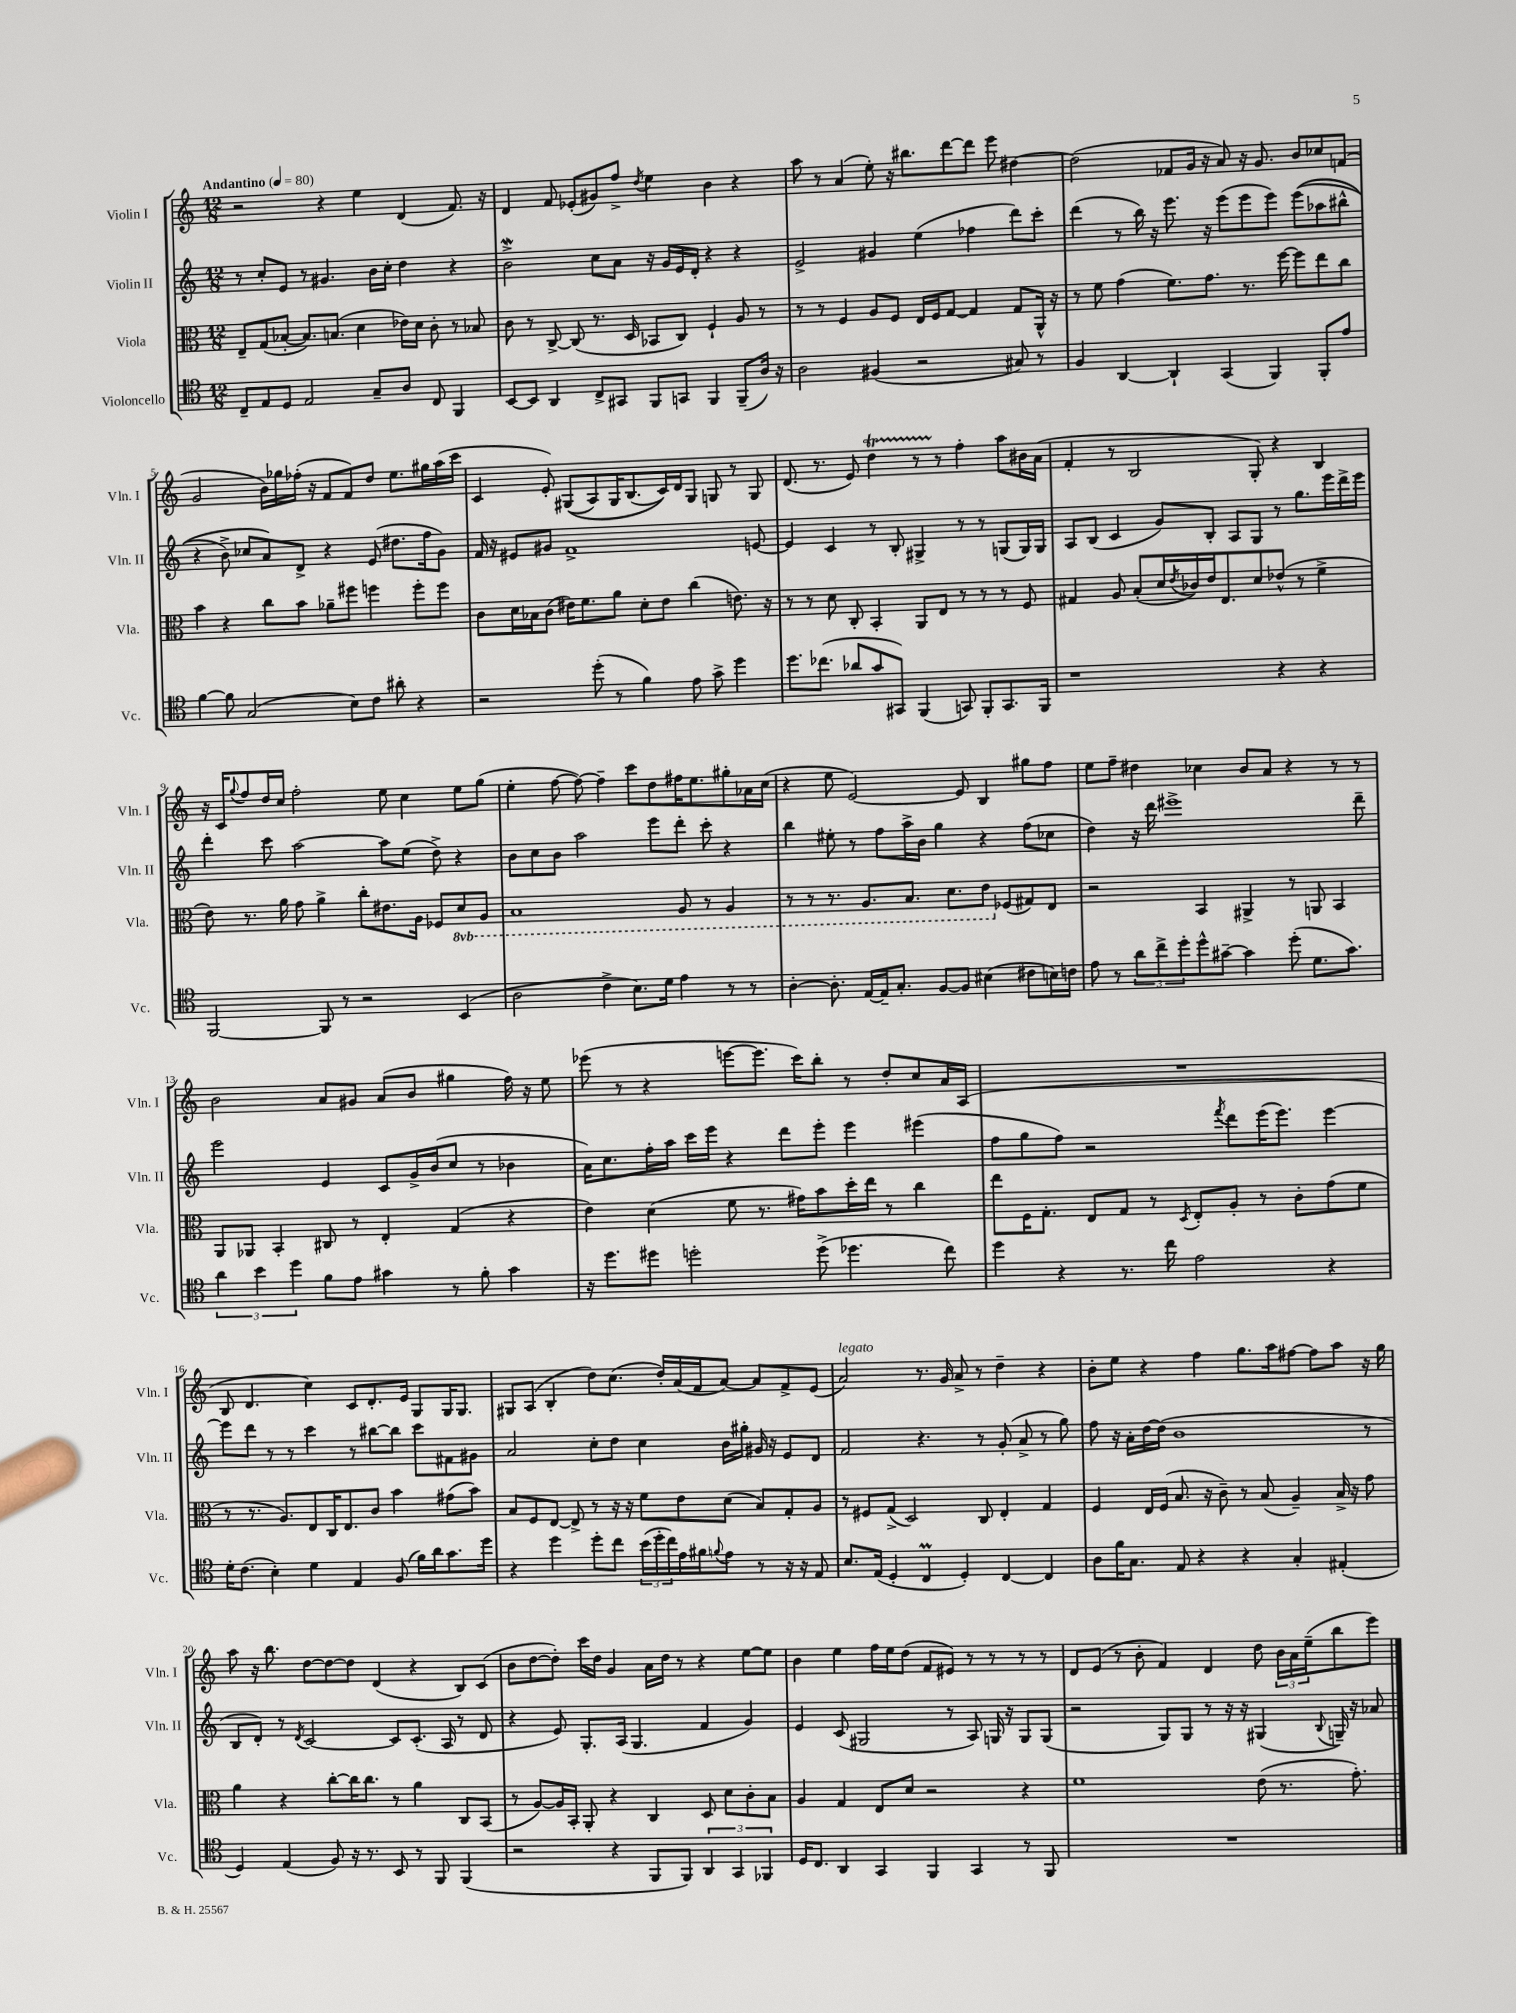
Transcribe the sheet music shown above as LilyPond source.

<<
\new StaffGroup <<
\new Staff = "s0" \with { instrumentName = "Violin I" shortInstrumentName = "Vln. I" } {
    \clef treble \key c \major \numericTimeSignature \time 12/8 \tempo "Andantino" 4 = 80
    r2 r4 e''4 d'4( f'8.) r16 |
    d'4 f'8 ees'8-.( gis'8) f''8-> \acciaccatura { d''8 } e''4 b'4 r4 |
    a''8 r8 a'4( e''8-.) r16 bis''8. d'''8~ d'''8 e'''8 dis''4~ |
    dis''2( fes'8 g'16 r16 a'8) r16 g'8. b'8 ces''8 f'8( |
    g'2 b'16) ges''16 fes''16-.( r16 f'8 f'8) d''8 e''8. gis''16 a''16( c'''16 |
    c'4 e'8-.) gis8(\( a8) gis16 b8.( c'16)\) d'16 gis8 g8 r8 g8 |
    d'8.( r8. e'8) d''4\startTrillSpan r8 r8\stopTrillSpan f''4-. a''8 bis'16 a'16( |
    f'4-. r8 b2 g8-.) r4 b4 |
    r16 c'16 \appoggiatura { g''8 } f''8 d''16 c''16 f''2-. e''8 c''4 e''8 g''8( |
    e''4-. f''8~ f''8~) f''4-- c'''8 d''8 fis''16 e''8. gis''8-. aes'16 c''16( |
    r4 e''8 e'2~) e'8 b4 gis''8 f''8 |
    e''8 f''8-- dis''4 ces''4 b'8 a'8 r4 r8 r8 |
    b'2 a'8 gis'8 a'8( b'8 gis''4 f''16) r16 e''8 |
    ees'''8( r8 r4 e'''8~ e'''8. c'''16) b''8-. r8 d''8-. c''8 a'16 a16( |
    R1. |
    b8 d'4. c''4) c'8 d'8.-. e'16 g8 g16 g8. |
    gis8 a8( b4-. d''8) c''8.( d''16-.) a'16( f'16 a'8~) a'8 f'8-> e'8( |
    a'2^\markup { \italic "legato" }) r8. g'16 a'8-> r8 d''4-- r4 |
    b'8-. e''8 r4 f''4 g''8. a''16 fis''8~ fis''8 a''8 r16 g''16 |
    a''8 r16 b''8. d''8~ d''8~ d''8 d'4( r4 b8) c'8( |
    b'8 d''8~ d''8-.) c'''16 d''16 g'4 a'16 d''16 r8 r4 e''8~ e''8 |
    b'4 e''4 f''16 e''16 d''8( f'8 eis'8) r8 r8 r8 r8 |
    d'8 e'8( r8 b'8-. f'4) d'4 d''8 \tuplet 3/2 { b'16 a'16 e''16--( } b''8 e'''8) \bar "|." |
}
\new Staff = "s1" \with { instrumentName = "Violin II" shortInstrumentName = "Vln. II" } {
    \clef treble \key c \major \numericTimeSignature \time 12/8
    r8 c''8-. e'8 r8 gis'4. b'16 c''16-. d''4 r4 |
    b'2->\mordent c''8 a'8 r16 g'16 e'16 d'16-. r4 r4 |
    e'2-> gis'4 e''4( fes''4 d'''8) c'''8-. |
    d'''4( r8 b''16) r16 e'''8. r16 e'''8( e'''8 e'''8) e'''8(\( aes''8 bis''8-^ |
    r4 b'8->) ces''8 a'8\) d'8-> r4 e'8( dis''8. f''16 g'8) |
    f'16 r16 eis'8 gis'8 f'1-> e'8~ |
    e'4 c'4 r8 b8-. gis4-> r8 r8 g8( g16) g16 |
    a8 b8( c'4 g'8) b8-. a8 g8 r8 g''8. e'''16 d'''16-> e'''16 |
    d'''4-. c'''8 a''2~ a''8 e''8( d''8->) r4 |
    b'8 c''8 b'8 a''2 e'''8 d'''8-. c'''8-. r4 |
    b''4 eis''8-. r8 f''8 a''16-> b'16 g''4 r4 f''8( ces''8 |
    d''4) r16 d'''16 eis'''1-> d'''8-- |
    e'''2 e'4 c'8 g'16-> b'16( c''8 r8 bes'4 |
    a'16) c''8. f''16-. a''16 c'''16 e'''16 r4 d'''8 e'''8-. e'''4 eis'''4( |
    f''8 g''8 f''8) r2 \acciaccatura { f'''8 } d'''8 e'''16( e'''8.) e'''4~ |
    e'''8 d'''8 r8 r8 c'''4 r8 bis''8~ bis''8 c'''8 fis'8 gis'8 |
    a'2 c''8-. d''8 c''4 b'16 gis''16-. gis'16 r16 e'8 d'8 |
    f'2 r4. r8 g'8-.( a'8-> r8 g''8) |
    f''8 r16 a'16-. d''16~ d''16( b'1 r8 |
    b8 d'8-.) r8 \acciaccatura { d'8 } c'2~ c'8 c'8.-.( a16 r8 d'8 |
    r4 e'8) g8.-. a16( g4. f'4 g'4) |
    e'4 c'8( gis2 r8 a8) g16 r16 g8 g8( |
    r2 g8) g8 r8 r16 r16 gis4( \appoggiatura { b8 } g16--) r16 aes'8 \bar "|." |
}
\new Staff = "s2" \with { instrumentName = "Viola" shortInstrumentName = "Vla." } {
    \clef alto \key c \major \numericTimeSignature \time 12/8 \set Staff.ottavationMarkups = #ottavation-simple-ordinals
    e8-- g8( bes8~-. bes8.) b8.( d'4 ees'16) d'16 c'8-. r8 bes8 |
    c'8 r8 c8~-> c8( r8. d16 bes,8 c8) f4-! a8 r8 |
    r8 r8 f4 a8 f8 e16 f16 g8~ g4 g8 a,16-^ r16 |
    r8 f'8 g'4( f'8.) g'8. r8. f''16~ f''8 e''8 c''8 |
    b'4 r4 c''8 b'8 aes'8-- fis''8 f''4 f''8-. f''8 |
    c'8 d'16 bes16 c'8( eis'16) f'8. a'8 d'8-. eis'8 c''4( e'8.) r16 |
    r8 r8 d'8 c8-. b,4-. a,8 e8 r8 r8 r8 f8 |
    gis4 a8 b8-.( d'16 \acciaccatura { e'8 } ces'16) e'16 e8. d'8 ees'8-^( r8 f'4-> |
    e'8) r8. a'16 g'8 a'4-> c''8-. eis'8. a16 fes8 \ottava #-1 d8 a,8 |
    b,1 a,8 r8 a,4 |
    r8 r8 r8. a,8. b,8. d8. e8 \ottava #0 fes8( gis8) e8 |
    r2 b,4 ais,4-> r8 a,8 b,4 |
    a,8 aes,8 b,4-. cis8 r8 e4-. g4( r4 |
    e'4) d'4( f'8 r8. gis'16) b'8 d''16-. e''16 r8 c''4 |
    e''8 f16 g8.-. e8 g8 r8 \acciaccatura { d8 } e8-. a8-. r8 c'8-. g'8( f'8 |
    r8 r8. a8.) e8 c16 e8. c'8 b'4 gis'8( b'8) |
    b8 f8 e8~ e8-> r8 r16 r16 f'8 e'8 d'8( b8) g8-. a8 |
    r8 fis8 g8->( d2) c8 e4-. g4 |
    f4 e16 f16( b8. r16 c'8--) r8 b8( a4--) b16-> r16 g'8 |
    a'4 r4 c''8~-. c''16 c''8. r8 a'4 c8 b,8( |
    r8 a8~) a16 b,16-. a,8-. r4 c4 d8 d'8 c'8-. b8 |
    a4 g4 e8 d'8 r2 r4 |
    f'1 e'8( r8. g'8.-.) \bar "|." |
}
\new Staff = "s3" \with { instrumentName = "Violoncello" shortInstrumentName = "Vc." } {
    \clef tenor \key c \major \numericTimeSignature \time 12/8
    c8-- e8 d8 e2 g8-- a8 c8 f,4 |
    b,8~ b,8 a,4 c8-> gis,8 f,8 g,8 f,4 f,8--( a16) r16 |
    a2 fis4( r2 gis8) r8 |
    f4 a,4~ a,4-! g,4( f,4) f,8-. e'8 |
    f'4~ f'8 g2( b8) c'8 ais'8-. r4 |
    r2 d''8-.( r8 f'4) e'8 g'8-> d''4 |
    d''8. ces''8.( aes'8 g'8 gis,8) f,4( g,8) f,8-. g,8. f,16 |
    r1 r4 r4 |
    f,2~ f,8 r8 r2 b,4( |
    a2 c'4-> b8.) d'16 e'4 r8 r8 |
    a4~-. a8.-. e16~ e16-- g8.-. f8~ f8 bis4( cis'8 b16) c'16 |
    e'8 r8 \tuplet 3/2 { a'8 c''8-> d''8-. } d''8-^ gis'8~-- gis'4 d''8-.( d'8. gis'8.) |
    \tuplet 3/2 { a'4 b'4 d''4 } f'8 e'8 gis'4 r8 f'8-. gis'4 |
    r16 d''8. dis''8 d''2-. d''8->( des''4. c''8) |
    d''4 r4 r8. c''16 e'2 r4 |
    d'16-. c'8.( b4-.) d'4 e4 f8( f'16) a'16 g'8. d''16 |
    r4 d''4 d''8-. c''8 \tuplet 3/2 { b'16( d''16-. c''16) } e'16 fis'16 \appoggiatura { f'8 } e'8 r8 r16 r16 e8 |
    b8. e16( d4-. c4\prall d4-.) c4~ c4 |
    a8 f'16 g8. e8 r4 r4 g4-. eis4-.( |
    d4) e4( f8) r16 r8. b,8 r8 f,8 f,4( |
    r2 r4 f,8 f,8) \tuplet 3/2 { a,4 g,4 fes,4 } |
    d16 c8. a,4 g,4 f,4 g,4 r8 f,8 |
    R1. \bar "|." |
}
>>
>>
